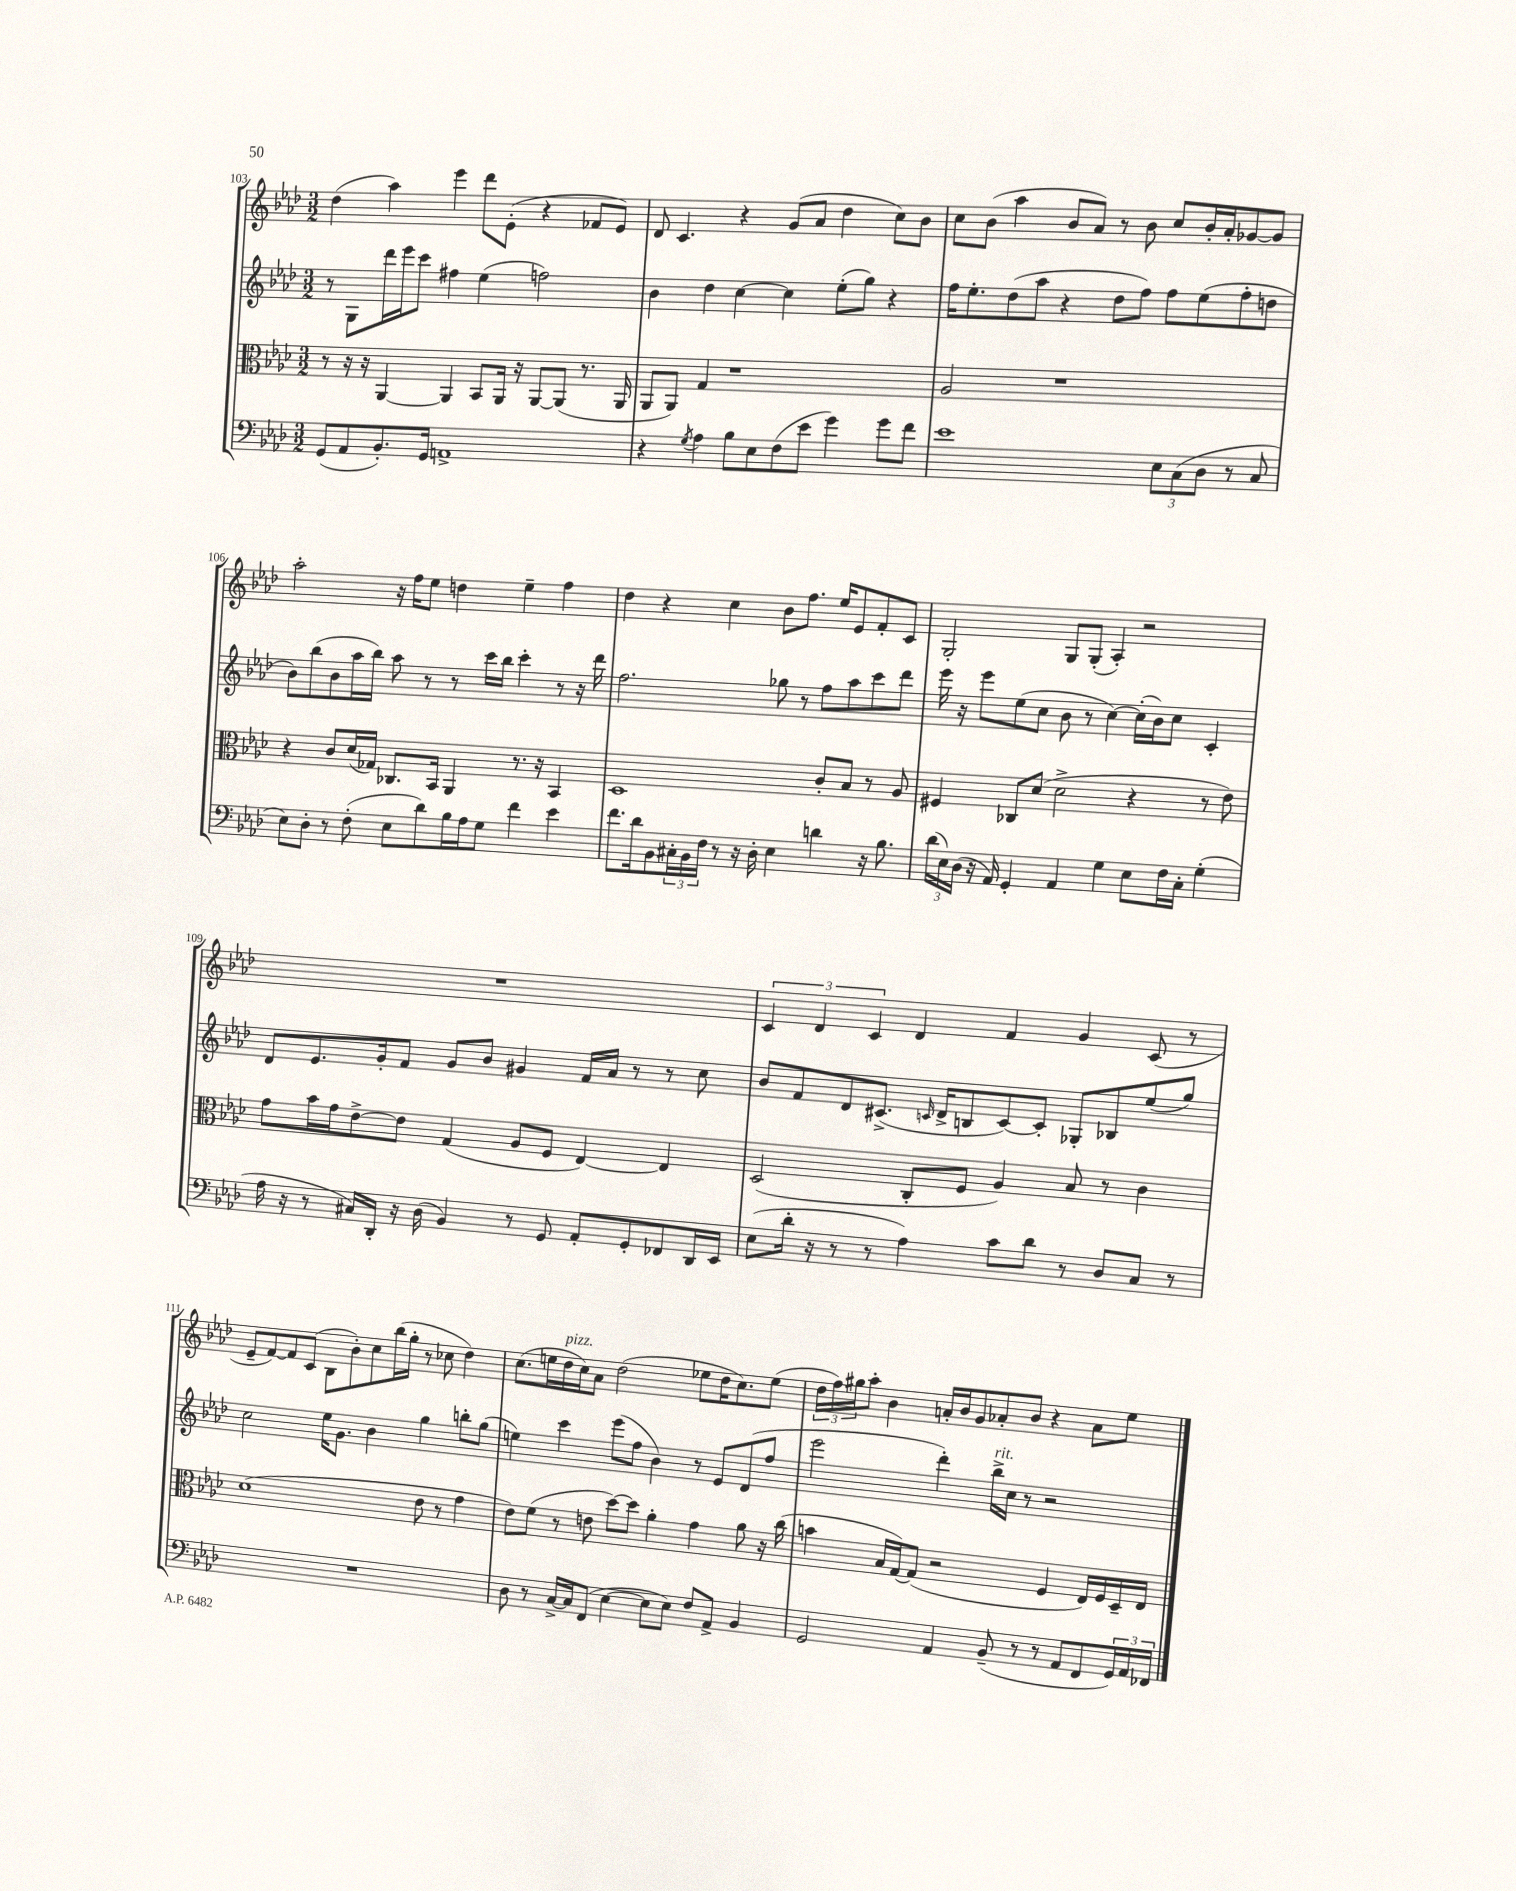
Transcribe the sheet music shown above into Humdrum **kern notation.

**kern	**kern	**kern	**kern
*staff4	*staff3	*staff2	*staff1
*clefF4	*clefC3	*clefG2	*clefG2
*k[b-e-a-d-]	*k[b-e-a-d-]	*k[b-e-a-d-]	*k[b-e-a-d-]
*M3/2	*M3/2	*M3/2	*M3/2
(8GG	8r	8r	(4dd-
8AA-	16r	8G	.
.	16r	.	.
8.BB-')	[4AA-	16ddd-	4aa-)
.	.	16eee-	.
.	.	8ccc	.
16GG	.	.	.
1AA^	4AA-]	4ff#	4eee-
.	8BB-	(4ee-	8ddd-
.	16AA-	.	(8e-'
.	16r	.	.
.	[8AA-	2ff)	4r
.	(8AA-]	.	.
.	8.r	.	8f-
.	.	.	8e-)
.	16AA-	.	.
=	=	=	=
4r	8AA-	4b-	8d-
.	8AA-)	.	4.c
8qG	.	.	.
4A-	4G	4dd-	.
8B-	1r	[4cc	4r
8E-	.	.	.
(8F	.	4cc]	(8g
8e-	.	.	8a-
4g)	.	(8ee-'	4dd-
.	.	8gg)	.
8g	.	4r	8cc)
8f	.	.	8b-
=	=	=	=
1e-	2A-	16ff	8cc
.	.	8.ee-'	.
.	.	.	(8b-
.	.	(8dd-	4aa-
.	.	8aa-	.
.	1r	4r	8b-
.	.	.	8a-)
.	.	8dd-	8r
.	.	8ff)	8b-
12E-	.	8ff	8cc
(12C	.	.	.
.	.	(8ee-	16b-'
12D-	.	.	.
.	.	.	16a-'
8r	.	8ff'	[8g-
8C	.	8dd	8g-]
=	=	=	=
8E-)	4r	8b-)	2aa-'
8D-'	.	(8bb-	.
8r	8c	8b-	.
(8F'	(16d-	16aa-	.
.	16G-)	16bb-)	.
8E-	8.C-	8aa-	16r
.	.	.	16ff
8d-)	.	8r	8ee-
.	16BB-	.	.
16B-	4AA-	8r	4dd
16A-	.	.	.
8G	.	16ccc	.
.	.	16bb-	.
4f	8.r	4ccc'	4ee-~
.	16r	.	.
4e-	4BB-	8r	4ff
.	.	16r	.
.	.	16ddd-	.
=	=	=	=
8.f	1D-	2.ff	4dd-
16d-	.	.	.
8BB-	.	.	4r
24C#'	.	.	.
24BB-	.	.	.
24F	.	.	.
8r	.	.	4cc
16r	.	.	.
16D-'	.	.	.
4E-	.	8gg-	8b-
.	.	8r	8.ff
4d	8c'	8ff	.
.	.	.	16ee-
.	8B-	8aa-	8e-
16r	8r	8ccc	8f'
8.B-	.	.	.
.	8A-	8ddd-	8c
=	=	=	=
(24d-	4F#	16eee-	2G'
24E-)	.	.	.
.	.	16r	.
(24D-	.	.	.
16r	.	8eee-	.
16AA-)	.	.	.
4GG'	8C-	(8ee-	.
.	(8d-	8cc	.
4AA-	2d-^	8b-	8G
.	.	8r	(8G'
4G	.	[4cc)	4A-')
8E-	4r	(16cc']	2r
.	.	16b-)	.
16F	.	8cc	.
16C'	.	.	.
(4G'	8r	4c'	.
.	8e-)	.	.
=	=	=	=
16A-	8g	8d-	1.r
16r	.	.	.
8r	16b-	8.e-	.
.	16g	.	.
16C#)	[8e-^	.	.
16DD-'	.	16g'	.
16r	8e-]	8f	.
(16D-	.	.	.
4BB-)	(4G	8g	.
.	.	8b-	.
8r	8A-	4g#	.
8GG	8F	.	.
8AA-'	[4E-)	16f	.
.	.	16a-	.
8GG'	.	8r	.
8FF-	4E-]	8r	.
16DD-	.	8cc	.
16EE-	.	.	.
=	=	=	=
(8E-	(2D-	8b-	6c
16d-'	.	8f	.
.	.	.	6d-
16r	.	.	.
8r	.	8d-	.
.	.	.	6c
8r	.	(8.c#^	.
4A-)	8C'	.	4d-
.	.	16qqc	.
.	.	16d-^	.
.	8F	8B	.
8c	4A-)	[8c)	4f
8d-	.	8c']	.
8r	8B-	8G-'	4g
8D-	8r	8B-	.
8C	4c	(8ee-	(8c
8r	.	8gg)	8r
=	=	=	=
1.r	(1d-	2cc	8e-~
.	.	.	[8f)
.	.	.	8f]
.	.	.	(8c
.	.	16ee-	8B-
.	.	8.g	.
.	.	.	8b-')
.	.	4b-	8cc
.	.	.	(16bb-
.	.	.	16gg'
.	8e-	4gg	8r
.	8r	.	8cc-
.	4g	8bb'	4dd-)
.	.	(8gg	.
=	=	=	=
8D-	8e-)	4ee)	(8.cc
8r	(8f	.	.
.	.	.	16ee
[16C^	8r	4ccc	16dd-
16C]	.	.	16cc)
(8FF	8e	.	8a-
[4E-	[8dd-)	(8eee-	(2dd-
.	8dd-]	8ff	.
8E-]	4a-'	4b-)	.
8E-)	.	.	.
8F	4g	8r	8ee-
8AA-^	.	8e-	16dd-
.	.	.	8.cc)
4BB-	8a-	(8d-	.
.	16r	8ff	(8ee-
.	(16cc	.	.
=	=	=	=
2GG	4b	2eee-	24dd-
.	.	.	24ff)
.	.	.	24gg#
.	.	.	8aa-'
.	16B-	.	4b-
.	[16G)	.	.
.	(8G]	.	.
4AA-	2r	4ddd-')	16a'
.	.	.	16b-
.	.	.	8g
(8BB-~	.	16bb-^	8a-'
.	.	16cc	.
8r	.	8r	8b-
8r	4F	2r	4r
8AA-	.	.	.
8FF	16E-)	.	8a-
.	16F	.	.
24GG)	16D-~	.	8ee-
24AA-	.	.	.
.	16E-	.	.
24FF-	.	.	.
==	==	==	==
*-	*-	*-	*-
